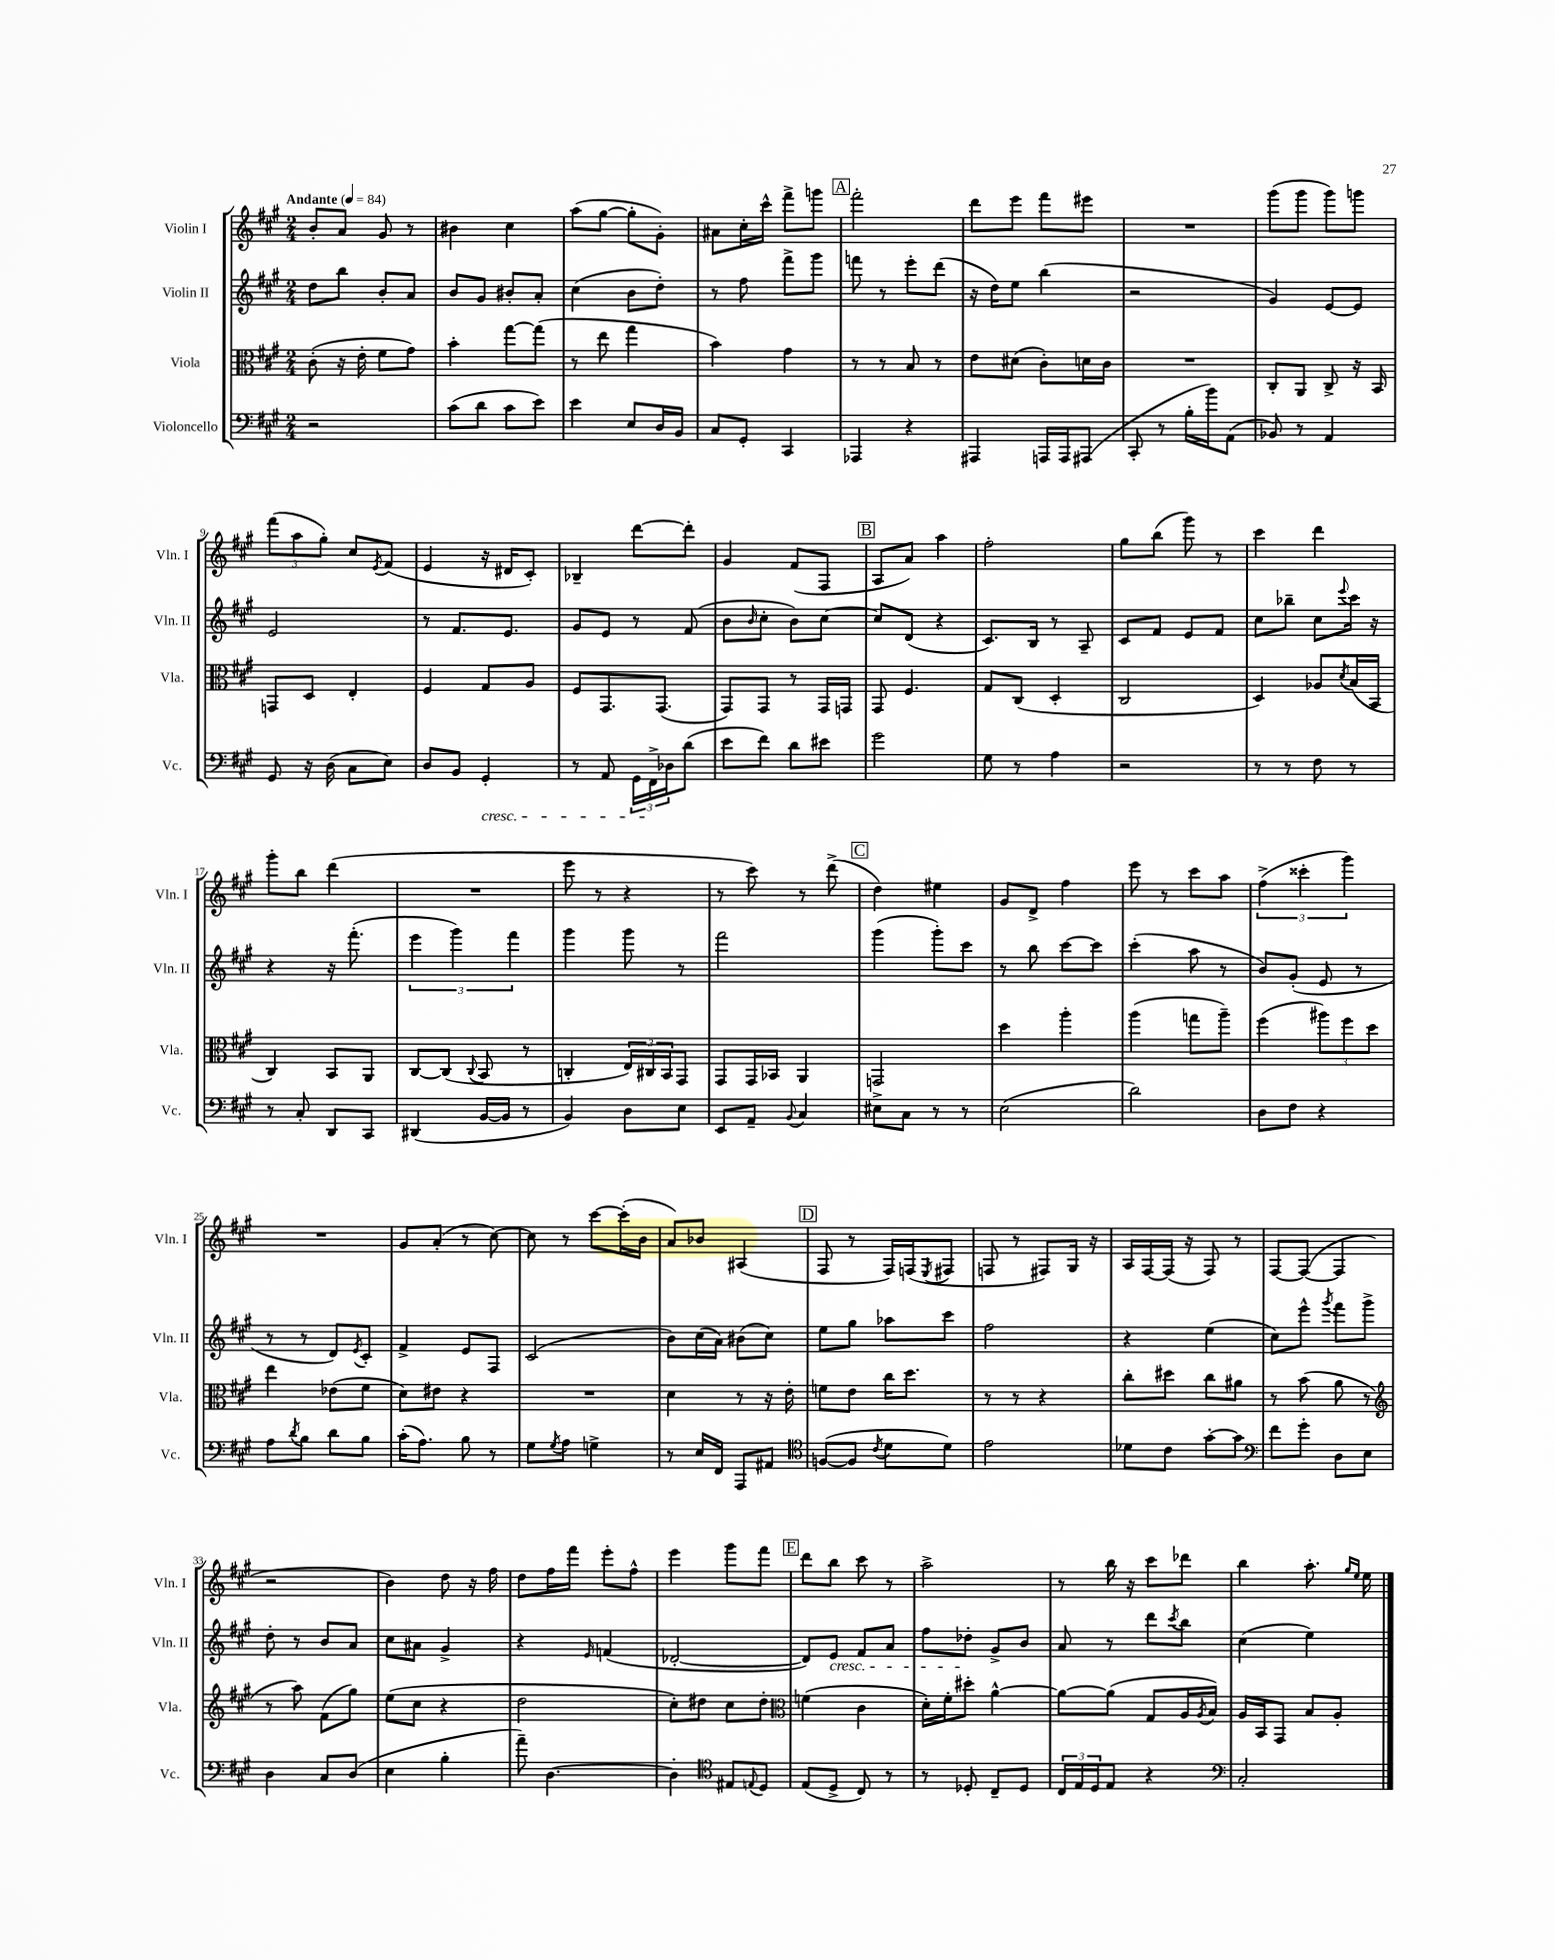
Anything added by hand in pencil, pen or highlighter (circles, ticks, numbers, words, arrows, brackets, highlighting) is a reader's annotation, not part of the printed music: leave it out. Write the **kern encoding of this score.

**kern	**kern	**kern	**kern
*staff4	*staff3	*staff2	*staff1
*clefF4	*clefC3	*clefG2	*clefG2
*k[f#c#g#]	*k[f#c#g#]	*k[f#c#g#]	*k[f#c#g#]
*M2/4	*M2/4	*M2/4	*M2/4
*MM84	*MM84	*MM84	*MM84
2r	(8c#'\	8dd\L	8b'/L
.	16r	8bb\J	8a/J
.	16e'\	.	.
.	8f#\L	8b'/L	8g#/
.	8g#\J)	8a/J	8r
=	=	=	=
(8c#\L	4b'\	8b/L	4b#\
8d\J	.	8g#/J	.
8c#\L	[8gg#\L	8b#'/L	4cc#\
8e\J)	(8gg#\]J	8a'/J	.
=	=	=	=
4e\	8r	(4cc#\	(8aa\L
.	8ee\	.	[8gg#\J
8E/L	4gg#\	8b\L	8gg#'\]L
16D/L	.	8dd'\J)	8g#'\J)
16BB/JJ	.	.	.
=	=	=	=
8C#/L	4b\)	8r	8a#\L
8GG#'/J	.	8ff#\	16cc#'\L
.	.	.	16ccc#^^\JJ
4CC#/	4g#\	8fff#^\L	8fff#^\L
.	.	8ggg#\J	8ggg\J
=	=	=	=
4AAA-/	8r	8fff\	2fff#'\
.	8r	8r	.
4r	8B/	8eee'\L	.
.	8r	(8ddd\J	.
=	=	=	=
4AAA#/	8e\L	16r	8ddd\L
.	.	16dd\LK)	.
.	(8d#\J	8ee\J	8eee\J
16AAA/LL	8c#'\L)	(4bb\	8fff#\L
16AAA/J	.	.	.
(8AAA#/J	16d\L	.	8eee#\J
.	16c#\JJ	.	.
=	=	=	=
8CC#'/	2r	2r	2r
8r	.	.	.
16B'\LL	.	.	.
16b\J)	.	.	.
(8AA\J	.	.	.
=	=	=	=
8BB-/)	8C#'/L	4g#/)	(8ggg#\L
8r	8AA/J	.	8ggg#\J
4AA/	8C#^/	[8e/L	8ggg#\L)
.	16r	8e/]J	8ggg\J
.	16BB/	.	.
=	=	=	=
8GG#/	8GG/L	2e/	(12fff#\L
.	.	.	12aa\
16r	8D/J	.	.
.	.	.	12gg#'\J)
(16D\	.	.	.
8C#\L	4E'/	.	8cc#/L
.	.	.	8qe/
8E\J)	.	.	(8f#/J
=	=	=	=
8D/L	4F#/	8r	4e/
8BB/J	.	8.f#/L	.
4GG#'/	8G#/L	.	16r
.	.	8.e/J	16d#/LK
.	8A/J	.	8c#'/J)
=	=	=	=
8r	8F#/L	8g#/L	4B-~/
8AA/	8.GG#/	8e/J	.
24GG#\LL	.	8r	[8ddd\L
24FF#^\	.	.	.
.	(8.GG#/J	.	.
24D-\J	.	.	.
(8d\J	.	(8f#/	8ddd'\]J
=	=	=	=
8e\L	8GG#/L)	8b\L	4g#/
.	.	16qqb/	.
8f#\J)	8GG#/J	8cc#'\J	.
8d\L	8r	8b\L)	(8f#/L
8e#\J	16GG#/LL	[8cc#\J	8F#/J
.	16GG/JJ	.	.
=	=	=	=
2g#\	8GG#/	8cc#/]L	8A/L
.	4.F#/	(8d/J	8a/J)
.	.	4r	4aa\
=	=	=	=
8G#\	8G#/L	8.c#/L)	2ff#'\
8r	(8C#/J	.	.
.	.	16B/Jk	.
4A\	4D'/	8r	.
.	.	8A~/	.
=	=	=	=
2r	2C#/	8c#/L	8gg#\L
.	.	8f#/J	(8bb\J
.	.	8e/L	8ggg#\)
.	.	8f#/J	8r
=	=	=	=
8r	4D/)	8cc#\L	4ccc#\
8r	.	8bb-~\J	.
8F#\	8A-/L	8cc#\L	4ddd\
.	8qd/	8qqeee/	.
8r	(16B/L	16ccc#\Jk	.
.	16BB/JJ	16r	.
=	=	=	=
8r	4C#/)	4r	8ggg#'\L
8C#'/	.	.	8bb\J
8DD/L	8BB/L	16r	(4ddd\
.	.	(8.fff#'\	.
8CC#/J	8AA/J	.	.
=	=	=	=
(4DD#/	[8C#/L	6eee\	2r
.	(8C#/]J	.	.
.	.	6ggg#\)	.
.	8qqC#/	.	.
[16BB/LL	8BB/	.	.
16BB/]JJ	.	.	.
.	.	6fff#\	.
8r	8r	.	.
=	=	=	=
4BB/)	4C'/	4ggg#\	8eee\
.	.	.	8r
8D\L	24E/LL)	8ggg#\	4r
.	24C#/	.	.
.	24BB/J	.	.
8E\J	8GG#/J	8r	.
=	=	=	=
8EE/L	8GG#/L	2fff#\	8r
8AA~/J	16GG#/L	.	8ccc#\)
.	16BB-/JJ	.	.
8qqBB/	.	.	.
4C#/	4AA/	.	8r
.	.	.	(8ddd^\
=	=	=	=
8E#^\L	2GG/	(4ggg#\	4dd\)
8C#\J	.	.	.
8r	.	8ggg#'\L)	4ee#\
8r	.	8ccc#\J	.
=	=	=	=
(2E\	4dd\	8r	8g#/L
.	.	8bb\	8d^/J
.	4aa'\	[8ccc#\L	4ff#\
.	.	8ccc#\]J	.
=	=	=	=
2d\)	(4aa\	(4ccc#'\	8eee\
.	.	.	8r
.	8gg\L	8aa\	8ccc#\L
.	8aa~\J)	8r	8aa\J
=	=	=	=
8D\L	(4ff#\	8b/L)	(6ff#^\
8F#\J	.	(8g#'/J	.
.	.	.	6ccc##'\
4r	12aa#\L)	8e/	.
.	12ff#\	.	6ggg#\)
.	.	8r	.
.	12dd\J	.	.
=	=	=	=
8A\L	4ee\	8r	2r
8qd/	.	.	.
8B\J	.	8r	.
8d\L	(8e-\L	8d/L)	.
.	.	8qe/	.
8B\J	8f#\J	8c#'/J	.
=	=	=	=
(16c#'\LK	8d\L)	4f#^/	8g#/L
8.A\J)	.	.	.
.	8e#\J	.	(8a'/J
8B\	4r	8e/L	8r
8r	.	8F#/J	[8cc#\)
=	=	=	=
8G#\L	2r	(2c#/	8cc#\]
8qG#/	.	.	.
8A\J	.	.	8r
4G^\	.	.	[8ccc#\L
.	.	.	(16ccc#'\]L
.	.	.	16b\JJ
=	=	=	=
8r	4d\	8b\L)	8a/L)
16E/LL	.	(16cc#\L	8b-/J
16FF#/JJ	.	16a\JJ)	.
8AAA/L	8r	(8b#\L	(4A#/
8AA#/J	16r	8cc#\J)	.
.	16e'\	.	.
=	=	=	=
*clefC4	*	*	*
([8F/L	8f\L	8ee\L	8F#/
8F/]J	8e\J	8gg#\J	8r
8qc#/	.	.	.
8d\L	16cc#\LK	8aa-\L	16F#/LL)
.	8.dd\J	.	(16F/J
.	.	.	8qE/
8d\J)	.	8ccc#\J	8F#/J
=	=	=	=
2e\	8r	2ff#\	8F/
.	8r	.	8r
.	4r	.	8F#/L)
.	.	.	16G#/Jk
.	.	.	16r
=	=	=	=
8d-\L	8cc#'\L	4r	16A/LL
.	.	.	[16F#/
8c#\J	8dd#\J	.	(16F#/]JJ
.	.	.	16r
[8g#'\L	8cc#\L	(4ee\	8F#/)
8g#\]J	8a#\J	.	8r
=	=	=	=
*clefF4	*	*	*
8f#\L	8r	8cc#\L)	[8F#/L
8g#'\J	(8b\	8eee^^\J	(8F#/_J
.	.	8qggg#/	.
8D\L	8a\	8fff#\L	4F#/]
8E\J	8r	8ggg#^\J	.
=	=	=	=
*	*clefG2	*	*
4D\	8r	8dd'\	2r
.	8aa\)	8r	.
8C#/L	(8f#\L	8b/L	.
(8D/J	8gg#\J)	8a/J	.
=	=	=	=
4E\	(8ee\L	8cc#\L	4b\)
.	8cc#\J	8a#\J	.
4B'\	4r	4g#^/	8dd\
.	.	.	16r
.	.	.	16ff#\
=	=	=	=
8a~\)	2dd\	4r	8dd\L
[4.D\	.	.	16ff#\L
.	.	.	16fff#\JJ
.	.	16qqe/	.
.	.	(4f/	8eee'\L
.	.	.	8ff#^^\J
=	=	=	=
4D'\]	8cc#'\L)	[2d-'/	4eee\
.	8dd#\J	.	.
*clefC4	*	*	*
8E#/L	8cc#\L	.	8ggg#\L
8qqE/	.	.	.
8D/J	8dd#'\J	.	8fff#\J
=	=	=	=
*	*clefC3	*	*
(8E/L	(4f\	8d-/]L)	8ddd\L
8D^/J	.	8e/J	8bb\J
8C#/)	4c#\	8f#/L	8ccc#\
8r	.	8a/J	8r
=	=	=	=
8r	16d'\LL)	8ff#\L	2aa^\
.	16f#'\J	.	.
8D-'/	8dd#'\J	8dd-'\J	.
8C#~/L	[4a^^\	8g#^/L	.
8D-/J	.	8b/J	.
=	=	=	=
24C#/LL	8a\_L	8a/	8r
24E/	.	.	.
24D/J	.	.	.
8E/J	(8a\]J	8r	16bb\
.	.	.	16r
4r	8G#/L	8ddd\L	8ccc#\L
.	.	8qccc#/	.
.	16A/L	8bb\J	8ddd-\J
.	8qA/	.	.
.	16B/JJ)	.	.
=	=	=	=
*clefF4	*	*	*
2C#'/	16A/LL	(4cc#\	4bb\
.	16BB/J	.	.
.	8GG#/J	.	.
.	8B/L	4ee\)	8.aa'\
.	8A'/J	.	.
.	.	.	16qqgg#/LL
.	.	.	16qqee/JJ
.	.	.	16ee\
==	==	==	==
*-	*-	*-	*-
